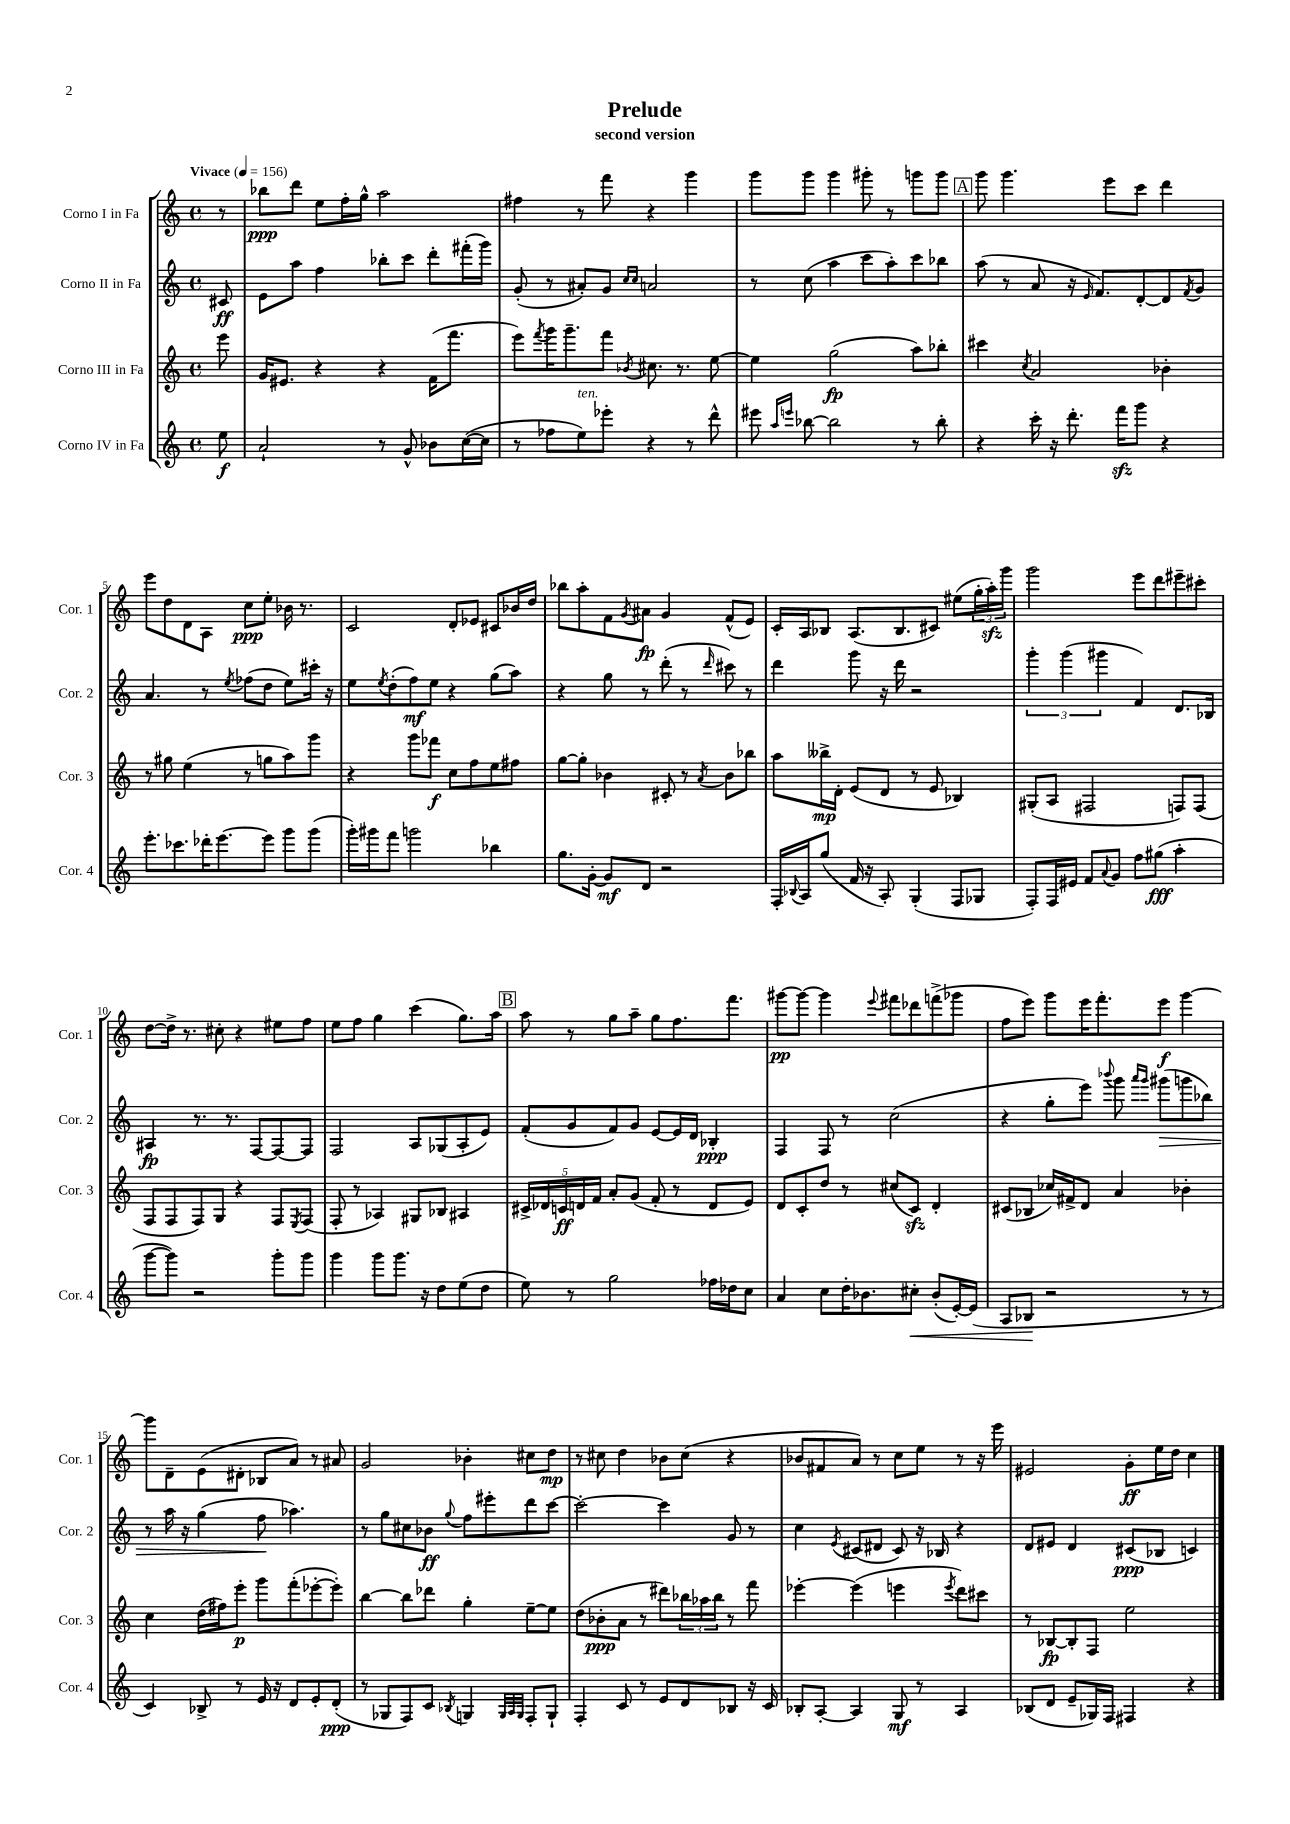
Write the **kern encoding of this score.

**kern	**dynam	**kern	**dynam	**kern	**dynam	**kern	**dynam
*part4	*part4	*part3	*part3	*part2	*part2	*part1	*part1
*staff4	*staff4	*staff3	*staff3	*staff2	*staff2	*staff1	*staff1
*I"Corno IV in Fa	*	*I"Corno III in Fa	*	*I"Corno II in Fa	*	*I"Corno I in Fa	*
*I'Cor. 4	*	*I'Cor. 3	*	*I'Cor. 2	*	*I'Cor. 1	*
*clefG2	*	*clefG2	*	*clefG2	*	*clefG2	*
*k[]	*	*k[]	*	*k[]	*	*k[]	*
*M4/4	*	*M4/4	*	*M4/4	*	*M4/4	*
*met(c)	*	*met(c)	*	*met(c)	*	*met(c)	*
*MM156	*	*MM156	*	*MM156	*	*MM156	*
=	=	=	=	=	=	=	=
!	!	!	!	!	!	!LO:TX:a:B:t=Vivace	!
8ee\	f	8eee\	.	8c#X/	ff	8r	.
=1	=1	=1	=1	=1	=1	=1	=1
2a`/	.	16g/KL	.	8e\L	.	8bb-X\L	ppp
.	.	8.e#X/J	.	.	.	.	.
.	.	.	.	8aa\J	.	8ddd\J	.
.	.	4r	.	4ff\	.	8ee\L	.
.	.	.	.	.	.	16ff'\L	.
.	.	.	.	.	.	16gg^^\JJ	.
8r	.	4r	.	8bb-X'\L	.	2aa\	.
8g^^/	.	.	.	8ccc\J	.	.	.
8b-X\L	.	(16f\KL	.	8ddd'\L	.	.	.
.	.	8.fff\J	.	.	.	.	.
([16cc\L	.	.	.	(16fff#X'\L	.	.	.
16cc\JJ]	.	.	.	16ggg\JJ)	.	.	.
=2	=2	=2	=2	=2	=2	=2	=2
8r	.	8eee\L)	.	(8g'/	.	4ff#X\	.
.	.	8qfff/	.	.	.	.	.
8ff-X\L	.	16ggg\K	.	8r	.	.	.
.	.	8.ggg~\	.	.	.	.	.
!LO:TX:a:i:t=ten.	!	!	!	!	!	!	!
8ee\)	.	.	.	8a#X'/L)	.	8r	.
8eee-X'\J	.	8fff\J	.	8g/J	.	8fff\	.
.	.	.	.	16qqcc/LL	.	.	.
.	.	8qb-X/	.	16qqcc/JJ	.	.	.
4r	.	8.cc#X\	.	2an/	.	4r	.
.	.	8.r	.	.	.	.	.
8r	.	.	.	.	.	4ggg\	.
8ddd^^\	.	[8ee\	.	.	.	.	.
=3	=3	=3	=3	=3	=3	=3	=3
8eee#X\	.	4ee\]	.	8r	.	8ggg\L	.
16qqaa/LL	.	.	.	.	.	.	.
16qqeeen/JJ	.	.	.	.	.	.	.
[8bb-X\	.	.	.	(8cc\	.	8ggg\J	.
2bb-\]	.	(2gg\	fp	4aa\	.	4ggg\	.
.	.	.	.	8ccc\L	.	8ggg#X'\	.
.	.	.	.	8aa'\)	.	8r	.
8r	.	8aa\L)	.	8ccc\	.	8gggn\L	.
8bb-'\	.	8bb-X'\J	.	8bb-X\J	.	8ggg\J	.
!!LO:REH:place=s1:t=A
=4	=4	=4	=4	=4	=4	=4	=4
4r	.	4ccc#X\	.	(8aa\	.	8ggg\	.
.	.	.	.	8r	.	4.ggg\	.
.	.	8qcc/	.	.	.	.	.
16ccc'\	.	2a/	.	8a/	.	.	.
16r	.	.	.	.	.	.	.
8.ddd'\	.	.	.	16r	.	.	.
.	.	.	.	16qqe/	.	.	.
.	.	.	.	8.f/L)	.	.	.
.	.	.	.	.	.	8eee\L	.
16fffzz\KL	.	.	.	.	.	.	.
8ggg\J	.	.	.	[8d'/	.	8ccc\J	.
4r	.	4b-X'\	.	8d/]	.	4ddd\	.
.	.	.	.	8qf/	.	.	.
.	.	.	.	8g/J	.	.	.
!!LO:LB:g=z
=5	=5	=5	=5	=5	=5	=5	=5
8.eee'\L	.	8r	.	4.a/	.	8eee\L	.
.	.	8gg#X\	.	.	.	8dd\	.
8.ccc-X\	.	.	.	.	.	.	.
.	.	(4ee\	.	.	.	8d\	.
16ddd-X'\K	.	.	.	8r	.	8A\J	.
[8.eee\	.	.	.	.	.	.	.
.	.	.	.	8qee/	.	.	.
.	.	8r	.	(8ff-X\L	.	8cc\L	ppp
8eee\J]	.	8ggn\L	.	8dd\J	.	8ee'\J	.
8ggg\L	.	8aa\)	.	8ee\L)	.	16b-X\	.
.	.	.	.	.	.	8.r	.
(8ggg\J	.	8ggg\J	.	16ccc#X'\Jk	.	.	.
.	.	.	.	16r	.	.	.
=6	=6	=6	=6	=6	=6	=6	=6
16ggg'\LL)	.	4r	.	8ee\L	.	2c/	.
16ggg#X\J	.	.	.	.	.	.	.
.	.	.	.	8qee/	.	.	.
8fff\J	.	.	.	(8dd'\	.	.	.
2gggn\	.	8ggg\L	.	8ff\)	mf	.	.
.	.	8fff-X\J	f	8ee\J	.	.	.
.	.	8cc\L	.	4r	.	8d'/L	.
.	.	8ff\	.	.	.	8e-X/J	.
4bb-X\	.	8ee\	.	(8gg\L	.	8c#X/L	.
.	.	8ff#X\J	.	8aa\J)	.	16b-X/L	.
.	.	.	.	.	.	16dd/JJ	.
=7	=7	=7	=7	=7	=7	=7	=7
8.gg\L	.	[8gg\L	.	4r	.	8bb-X\L	.
.	.	8gg'\J]	.	.	.	8aa'\	.
[16g'\Jk	.	.	.	.	.	.	.
8g/L]	mf	4b-X\	.	8gg\	.	8f\	.
.	.	.	.	.	.	8qg/	.
8d/J	.	.	.	8r	.	8a#X\J	fp
2r	.	8c#X'/	.	(8ddd'\	.	4g/	.
.	.	8r	.	8r	.	.	.
.	.	8qa/	.	16qqddd/	.	.	.
.	.	8b-\L	.	8ccc#X\)	.	(8f^^/L	.
.	.	8bb-X\J	.	8r	.	8e/J)	.
=8	=8	=8	=8	=8	=8	=8	=8
16F'/LL	.	8aa\L	.	4ddd\	.	16c'/LL	.
8qqB-X/	.	.	.	.	.	.	.
16A/J	.	.	.	.	.	16A/J	.
(8gg/J	.	16bb--X^\L	mp	.	.	8B-X/J	.
.	.	16d'\JJ	.	.	.	.	.
16f/	.	(8e/L	.	8ggg\	.	(8.A/L	.
16r	.	.	.	.	.	.	.
8A'/)	.	8d/J	.	16r	.	.	.
.	.	.	.	16ddd\	.	8.B-/	.
(4G'/	.	8r	.	2r	.	.	.
.	.	8e/	.	.	.	8c#X/J)	.
8F/L	.	4B-X/)	.	.	.	(8ee#X\L	.
8G-X/J	.	.	.	.	.	24gg'\L	.
.	.	.	.	.	.	24aazz'\)	.
.	.	.	.	.	.	24ggg\JJ	.
=9	=9	=9	=9	=9	=9	=9	=9
8F'/L)	.	(8G#X'/L	.	6ggg'\	.	2ggg\	.
16F/L	.	8A/J	.	.	.	.	.
.	.	.	.	(6ggg\	.	.	.
16e#X/JJ	.	.	.	.	.	.	.
8f/L	.	2F#X/	.	.	.	.	.
.	.	.	.	6ggg#X\	.	.	.
8qqa/	.	.	.	.	.	.	.
8g/J	.	.	.	.	.	.	.
8ff\L	.	.	.	4f/)	.	8eee\L	.
(8gg#X\J	fff	.	.	.	.	8ddd\	.
4aa'\	.	8Fn/L)	.	8.d/L	.	8eee#X~\	.
.	.	(8F/J	.	.	.	8ccc#X'\J	.
.	.	.	.	16B-X/Jk	.	.	.
!!LO:LB:g=z
=10	=10	=10	=10	=10	=10	=10	=10
[8ggg\L	.	8F/L	.	4A#X/	fp	[8dd\L	.
8ggg\J])	.	8F/	.	.	.	16dd^\Jk]	.
.	.	.	.	.	.	8.r	.
2r	.	8F/)	.	8.r	.	.	.
.	.	8G/J	.	.	.	8cc#X'\	.
.	.	.	.	8.r	.	.	.
.	.	4r	.	.	.	4r	.
.	.	.	.	[8F/L	.	.	.
8ggg'\L	.	8F/L	.	8F/_	.	8ee#X\L	.
.	.	8qE/	.	.	.	.	.
8ggg\J	.	(8F/J	.	8F/J]	.	8ff\J	.
=11	=11	=11	=11	=11	=11	=11	=11
4ggg\	.	8F'/	.	2F/	.	8ee\L	.
.	.	8r	.	.	.	8ff\J	.
8ggg\L	.	4A-X/)	.	.	.	4gg\	.
8.ggg\J	.	.	.	.	.	.	.
.	.	8G#X/L	.	8A/L	.	(4ccc\	.
16r	.	.	.	.	.	.	.
8dd\L	.	8B-X/J	.	(8G-X/	.	.	.
(8ee\	.	4A#X/	.	8A'/	.	8.gg\L)	.
8dd\J	.	.	.	8e/J)	.	.	.
.	.	.	.	.	.	16aa\Jk	.
!!LO:REH:place=s1:t=B
=12	=12	=12	=12	=12	=12	=12	=12
8ee\)	.	20c#X^/LL	.	(8f'/L	.	8aa\	.
.	.	20d-X/	.	.	.	.	.
.	.	20cn/	ff	.	.	.	.
8r	.	.	.	8g/	.	8r	.
.	.	20dn/	.	.	.	.	.
.	.	20f/JJ	.	.	.	.	.
2gg\	.	8a'/L	.	8f/)	.	8gg\L	.
.	.	(8g/J	.	8g/J	.	8aa~\J	.
.	.	8f'/	.	[8e/L	.	8gg\L	.
.	.	8r	.	16e/L]	.	8.ff\	.
.	.	.	.	16d/JJ	.	.	.
16ff-X\LL	.	8d/L	.	4B-X'/	ppp	.	.
16dd-X\J	.	.	.	.	.	8.fff\J	.
8cc\J	.	8e/J)	.	.	.	.	.
=13	=13	=13	=13	=13	=13	=13	=13
4a/	.	8d/L	.	4F/	.	[8ggg#X\L	pp
.	.	8c'/	.	.	.	8ggg#\J_	.
8cc\L	.	8dd/J	.	8F/	.	4ggg#\]	.
16dd'\K	.	8r	.	8r	.	.	.
8.b-X\	.	.	.	.	.	.	.
.	.	.	.	.	.	8qqeee/	.
.	.	(8cc#X/L	.	(2cc\	.	8fff#X\L	.
!	!LO:HP:b	!	!	!	!	!	!
8cc#X'\J	<	8czz/J)	.	.	.	8ddd-X\	.
(8b-'/L	.	4d'/	.	.	.	(8fffn^\	.
[16e'/L)	.	.	.	.	.	8ggg-X\J	.
(16e/JJ]	.	.	.	.	.	.	.
=14	=14	=14	=14	=14	=14	=14	=14
8A/L	.	(8c#X/L	.	4r	.	8ff\L	.
8B-X/J	.	8B-X/J	.	.	.	8eee\J)	.
2r	[	16cc-X/LL)	.	8gg'\L	.	8ggg\L	.
.	.	16f#X^/J	.	.	.	.	.
.	.	8d/J	.	8eee\J)	.	16eee\K	.
.	.	.	.	.	.	8.fff'\	.
.	.	.	.	8qqbbb-X/	.	.	.
.	.	4a/	.	8ggg\	.	.	.
.	.	.	.	16qqaaa/LL	.	.	.
.	.	.	.	16qqggg/JJ	.	.	.
!	!	!	!	!	!LO:HP:b	!	!
.	.	.	.	(8ggg#X\L	>	8eee\J	f
8r	.	4b-X'\	.	8gggn\	.	[4ggg\	.
8r	.	.	.	8bb-X\J)	.	.	.
!!LO:LB:g=z
=15	=15	=15	=15	=15	=15	=15	=15
4c/)	.	4cc\	.	8r	.	8ggg\L]	.
.	.	.	.	16aa\	.	8d~\	.
.	.	.	.	16r	.	.	.
8B-X^/	.	(16dd\LL	.	(4gg\	.	(8e\	.
.	.	16ff#X\J)	.	.	.	.	.
8r	.	8eee'\J	p	.	.	8d#X'\J	.
16e/	.	8ggg\L	.	8ff\	.	8B-X/L	.
16r	.	.	.	.	.	.	.
8d/L	.	(8fff'\	.	4.aa-X\)	]	8a/J)	.
8e'/	.	[8eee-X'\	.	.	.	8r	.
(8d'/J	ppp	8eee-'\J])	.	.	.	8a#X/	.
=16	=16	=16	=16	=16	=16	=16	=16
8r	.	[4bb\	.	8r	.	2g/	.
8G-X/L	.	.	.	8gg\L	.	.	.
8F/)	.	8bb\L]	.	8cc#X\	.	.	.
8c/J	.	8ddd-X\J	.	8b-X\J	ff	.	.
8qB-X/	.	.	.	8qqgg/	.	.	.
4Gn/	.	4gg'\	.	8ff\L	.	4b-X'\	.
.	.	.	.	8eee#X'\	.	.	.
32qqG/LLL	.	.	.	.	.	.	.
32qqA/	.	.	.	.	.	.	.
32qqG/JJJ	.	.	.	.	.	.	.
8F'/L	.	[8ee~\L	.	8ddd\	.	8cc#X\L	.
8G`/J	.	8ee\J]	.	[8ccc\J	.	8dd\J	mp
=17	=17	=17	=17	=17	=17	=17	=17
4F'/	.	(8dd\L	.	2ccc'\_	.	8r	.
.	.	8b-X'\	ppp	.	.	8cc#X\	.
8c/	.	8a\J	.	.	.	4dd\	.
8r	.	8r	.	.	.	.	.
8e/L	.	8ddd#X\L)	.	4ccc\]	.	8b-X\L	.
8d/	.	24bb-X\L	.	.	.	(8cc#\J	.
.	.	24aa-X\	.	.	.	.	.
.	.	24bb-\JJ	.	.	.	.	.
8B-X/J	.	8r	.	8g/	.	4r	.
16r	.	8fff\	.	8r	.	.	.
16c/	.	.	.	.	.	.	.
=18	=18	=18	=18	=18	=18	=18	=18
8B-X'/L	.	[4eee-X'\	.	4cc\	.	8b-X/L	.
[8A'/J	.	.	.	.	.	8f#X/	.
.	.	.	.	8qe/	.	.	.
4A/]	.	(4eee-\]	.	(8c#X/L	.	8a/J)	.
.	.	.	.	8d#X/J	.	8r	.
8G/	mf	4eeen\	.	8c#/)	.	8cc\L	.
8r	.	.	.	16r	.	8ee\J	.
.	.	.	.	16B-X/	.	.	.
.	.	8qeee/	.	.	.	.	.
4A/	.	8ddd\L)	.	4r	.	8r	.
.	.	8ccc#X\J	.	.	.	16r	.
.	.	.	.	.	.	16eee\	.
=19	=19	=19	=19	=19	=19	=19	=19
(8B-X/L	.	8r	.	8d/L	.	2e#X/	.
8d/J	.	[8B-X/L	fp	8e#X/J	.	.	.
8e~/L	.	8B-'/]	.	4d/	.	.	.
16G-X/L)	.	8F/J	.	.	.	.	.
16F/JJ	.	.	.	.	.	.	.
4F#X/	.	2ee\	.	(8c#X/L	ppp	8g'\L	ff
.	.	.	.	8B-X/J	.	16ee\L	.
.	.	.	.	.	.	16dd\JJ	.
4r	.	.	.	4cn/)	.	4cc\	.
==	==	==	==	==	==	==	==
*-	*-	*-	*-	*-	*-	*-	*-
